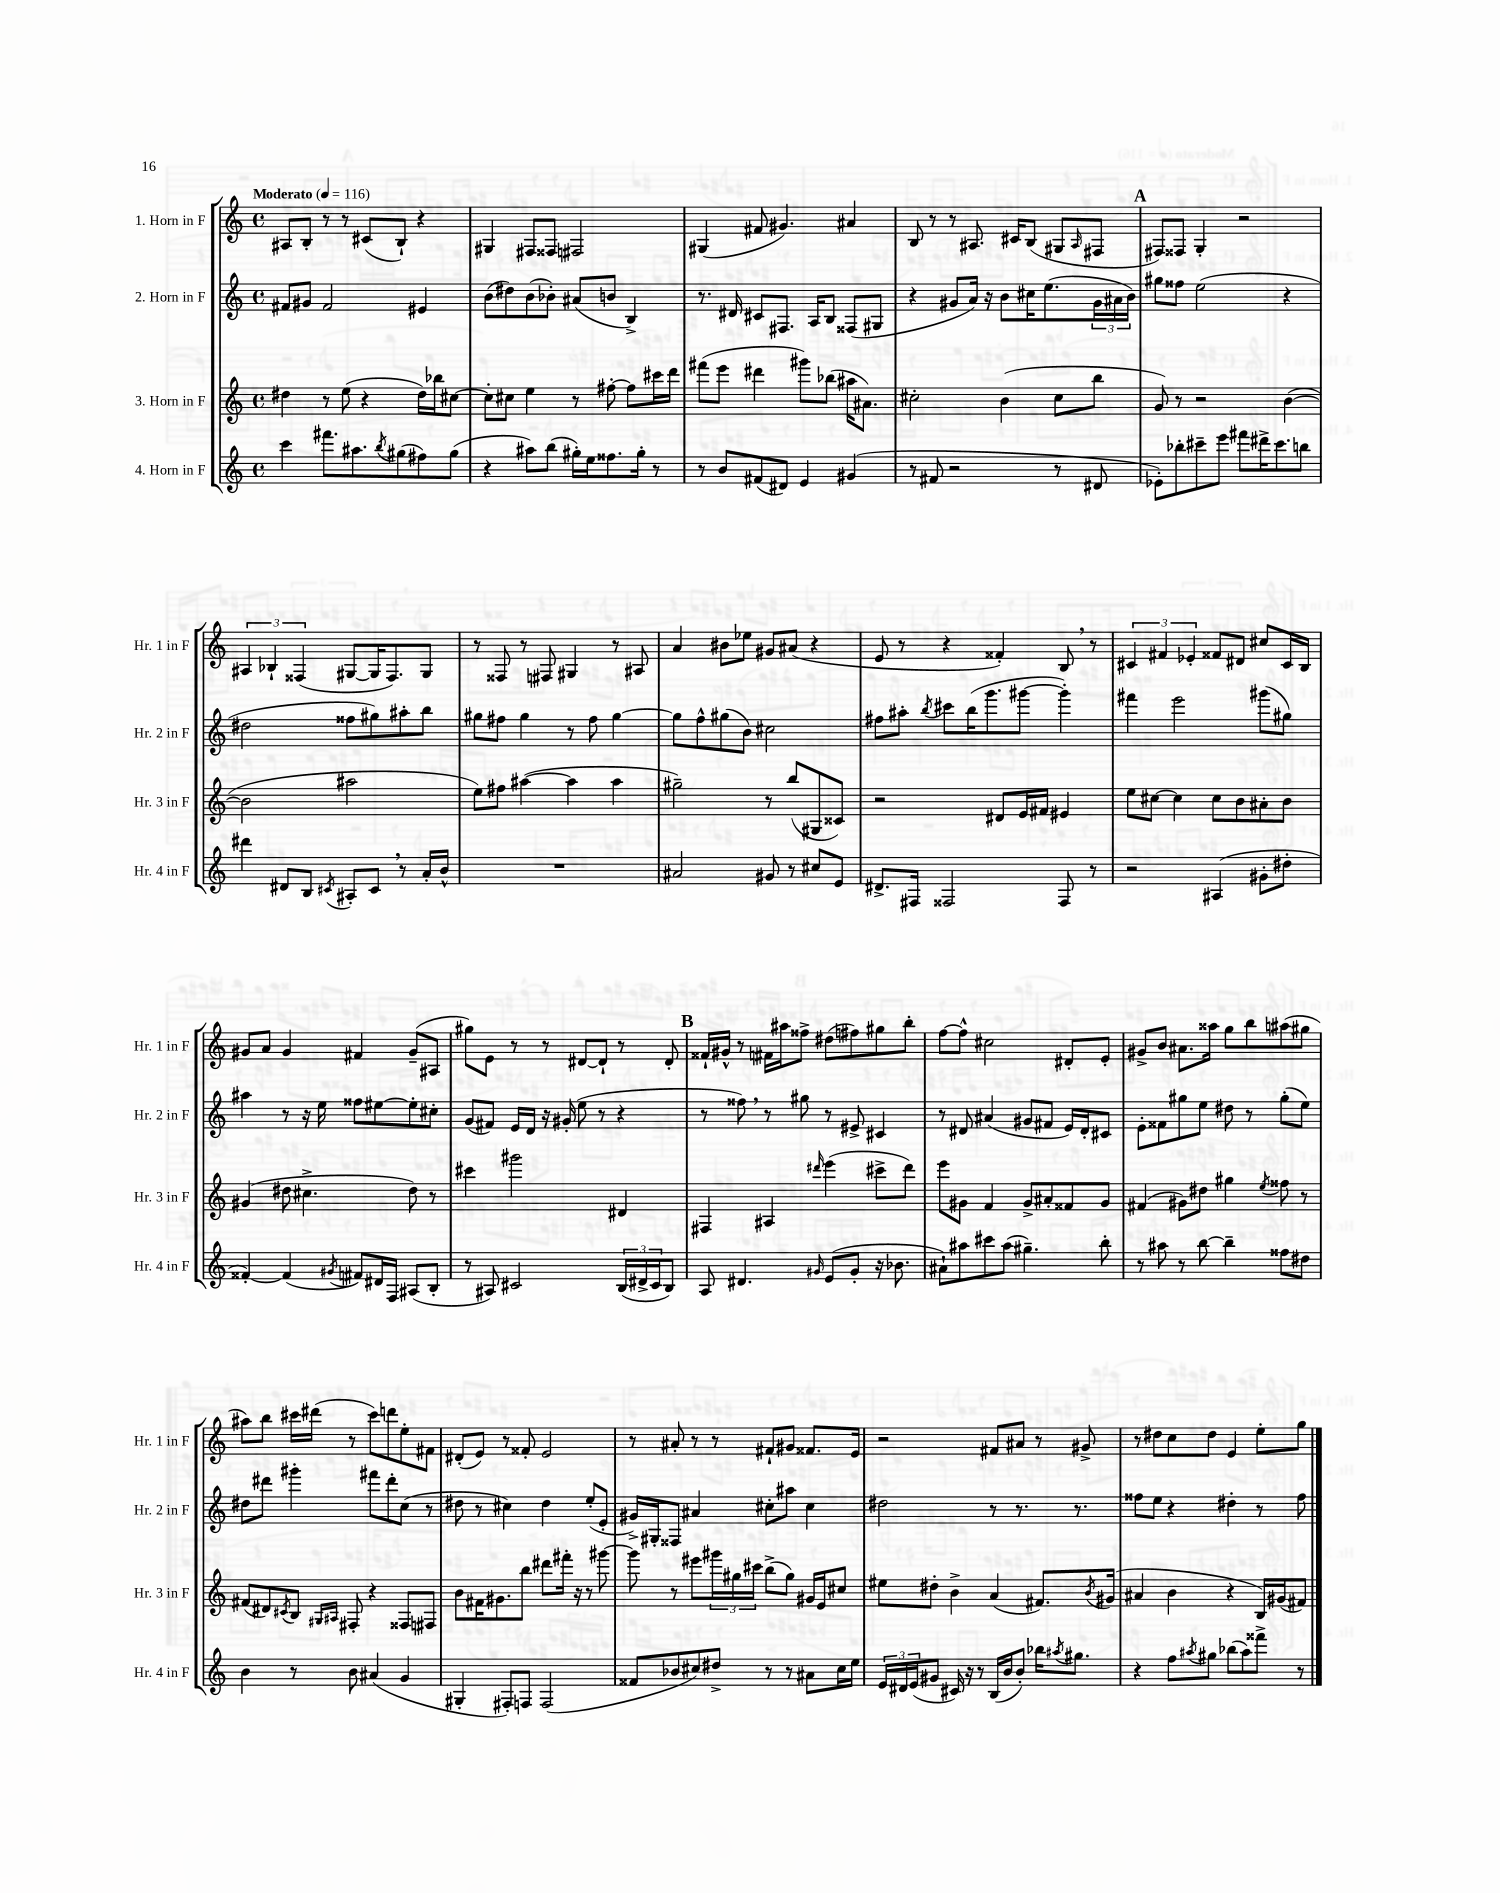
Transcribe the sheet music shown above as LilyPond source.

<<
\new StaffGroup <<
\new Staff = "s0" \with { instrumentName = "1. Horn in F" shortInstrumentName = "Hr. 1 in F" } {
    \clef treble \key c \major \defaultTimeSignature \time 4/4 \tempo "Moderato" 4 = 116
    ais8 b8-. r8 r8 cis'8( b8-!) r4 |
    gis4 fis8 fisis8 fis2 |
    gis4( fis'8 gis'4.) ais'4 |
    b8 r8 r8 ais8. cis'16 b8( gis8 \grace { ais16 } fis8 |
    \mark \markup { \bold "A" } fis8) fisis8 g4-. r2 |
    \tuplet 3/2 { ais4 bes4-! fisis4( } gis8~ gis16 fisis8.) gis8 |
    r8 fisis8 r8 fis8 gis4 r8 ais8 |
    a'4 bis'8 ees''8 gis'8 ais'8( r4 |
    e'8 r8 r4 fisis'4-.) b8 \breathe r8 |
    \tuplet 3/2 { cis'4 fis'4 ees'4-. } fisis'8 dis'8 cis''8 cis'16 b16 |
    gis'8 a'8 gis'4 fis'4 gis'8--( ais8 |
    gis''8) e'8 r8 r8 dis'8~ dis'8-! r8 dis'8-. |
    \mark \markup { \bold "B" } fisis'16-! gis'16-^ r8 fis'16 ais''16 fisis''8-> dis''8( fis''8) gis''8 b''8-. |
    f''8~ f''8-^ cis''2 dis'8-. e'8-. |
    gis'8-> b'8 ais'8. aisis''16 g''8 b''8 ais''8( gis''8 |
    ais''8) b''8 cis'''16 dis'''16( r8 cis'''8) d'''8 e''8-. fis'8 |
    dis'8-.( e'8) r8 fisis'8-. e'2 |
    r8 ais'8-. r8 r8 fis'8-! gis'8 fisis'8. e'16 |
    r2 fis'8 ais'8 r8 gis'8-> |
    r8 dis''8 c''8 dis''8 e'4 e''8-. g''8 \bar "|." |
}
\new Staff = "s1" \with { instrumentName = "2. Horn in F" shortInstrumentName = "Hr. 2 in F" } {
    \clef treble \key c \major \defaultTimeSignature \time 4/4
    fis'8 gis'8 fis'2 eis'4 |
    b'8( dis''8) b'8( bes'8-.) ais'8( b'8 b4->) |
    r8. dis'16 cis'8 fis8. a16 b8 fisis8( gis8 |
    r4 gis'8 a'16) r16 b'8 cis''16 e''8.( \tuplet 3/2 { gis'16 ais'16 b'16) } |
    \mark \markup { \bold "A" } gis''8 fisis''8 e''2( r4 |
    dis''2 fisis''8 gis''8) ais''8-. b''8 |
    gis''8 fis''8 gis''4 r8 fis''8 gis''4~ |
    gis''8 f''8-^ gis''8( b'8) cis''2 |
    fis''8 ais''8-. \acciaccatura { b''8 } cis'''8 b''16( g'''8. gis'''8~ gis'''4-.) |
    fis'''4 e'''2 gis'''8( gis''8) |
    ais''4 r8 r16 e''16 fisis''8 eis''8~ eis''8-. cis''8-. |
    g'8( fis'8) e'16 d'16 r16 gis'16-.( e''8 r8 r4 |
    \mark \markup { \bold "B" } r8 fisis''8) \breathe r8 gis''8 r8 eis'8-> cis'4 |
    r8 dis'8 ais'4( gis'8 fis'8 e'16) dis'16-. cis'8 |
    e'8-. fisis'8 gis''8 e''8 dis''8 r8 gis''8-.( e''8) |
    dis''8 dis'''8 gis'''4-. fis'''8 dis'''8-. c''8( r8 |
    dis''8 r8 cis''4) dis''4 e''8-.( e'8-. |
    gis'16->) gis16-. fisis8 ais'4 cis''8-. ais''8 cis''4 |
    dis''2 r8 r8. r8. |
    fisis''8 e''8 r4 dis''4-. r8 fisis''8 \bar "|." |
}
\new Staff = "s2" \with { instrumentName = "3. Horn in F" shortInstrumentName = "Hr. 3 in F" } {
    \clef treble \key c \major \defaultTimeSignature \time 4/4
    dis''4 r8 e''8( r4 dis''16) bes''16 cis''8~ |
    cis''8-. cis''8 e''4 r8 fis''8~-. fis''8 cis'''16 d'''16 |
    fis'''8( e'''8 dis'''4 gis'''8) bes''8( ais''16 ais'8.) |
    cis''2-. b'4( cis''8 b''8 |
    \mark \markup { \bold "A" } g'8) r8 r2 b'4~( |
    b'2 ais''2 |
    e''8) fis''8 ais''4~( ais''4 ais''4 |
    gis''2--) r8 b''8( gis8 cisis'8) |
    r2 dis'8 e'16 fis'16 eis'4 |
    e''8 cis''8~ cis''4 cis''8 b'8 ais'8-. b'8 |
    gis'4( dis''8 cis''4.-> dis''8) r8 |
    cis'''4 gis'''2 dis'4 |
    \mark \markup { \bold "B" } fis4 ais4 \grace { dis'''16 } e'''4( cis'''8-> dis'''8) |
    e'''8 gis'8 f'4 gis'8-> ais'8-. fisis'8 gis'8 |
    fis'4( gis'8) dis''8 gis''4 \acciaccatura { e''8 } fisis''8 r8 |
    fis'8( dis'8) \acciaccatura { cis'8 } b8 \grace { gis16 ais16 } fis8-. r4 fisis8 fis8 |
    b'8 fis'16 gis'8. b''8 dis'''8 fis'''16-. r16 r8 gis'''8~ |
    gis'''8 r8 eis'''8 \tuplet 3/2 { gis'''16 gis''16 cis'''16 } b''8->( gis''8) gis'16 e'16 cis''8 |
    eis''8 dis''8-. b'4-> a'4( fis'8.) \acciaccatura { b'8 } gis'16( |
    ais'4 b'4 r4 b16) gis'16( fis'8) \bar "|." |
}
\new Staff = "s3" \with { instrumentName = "4. Horn in F" shortInstrumentName = "Hr. 4 in F" } {
    \clef treble \key c \major \defaultTimeSignature \time 4/4
    c'''4 fis'''8. ais''8. \acciaccatura { b''8 } gis''8( fis''8) gis''8( |
    r4 ais''8) b''8( gis''16-.) e''16 fisis''8. gis''16-. r8 |
    r8 b'8 fis'8( dis'8) e'4 gis'4( |
    r8 fis'8 r2 r8 dis'8 |
    \mark \markup { \bold "A" } ees'8-.) bes''8-. cis'''8-- e'''8 fis'''8 dis'''16-> cis'''8. b''8 |
    dis'''4 dis'8 b8 \acciaccatura { cis'8 } ais8-. cis'8 \breathe r8 a'16-. b'16-^ |
    R1 |
    ais'2 gis'8 r8 cis''8 e'8 |
    dis'8.-> fis16 fisis2 fisis8 r8 |
    r2 ais4( gis'8-. dis''8-. |
    fisis'4~-.) fisis'4( \acciaccatura { gis'8 } fis'8) dis'16 f16 ais8( b8-. |
    r8 ais8) cis'2 \tuplet 3/2 { b16( dis'16-> cis'16 } b8) |
    \mark \markup { \bold "B" } a8 dis'4. \grace { gis'16 } e'8( gis'8-. r16 bes'8. |
    ais'8-!) ais''8 cis'''8 ais''8( gis''4.--) b''8-. |
    r8 ais''8 r8 b''8~ b''4-- fisis''8 dis''8 |
    b'4 r8 b'8 ais'4( g'4 |
    gis4-. fis8-.) f8 f2( |
    fisis'8 bes'8 cis''8) dis''8-> r8 r8 ais'8 cis''16 e''16 |
    \tuplet 3/2 { e'16 dis'16 e'16( } gis'8 cis'16) r16 r8 b16( b'16 b'8-.) bes''16 \acciaccatura { ais''8 } gis''8. |
    r4 f''8 \acciaccatura { ais''8 } gis''8 bes''8( ais''8) fisis'''8-> r8 \bar "|." |
}
>>
>>
\layout { \context { \Score \remove "Bar_number_engraver" } }
